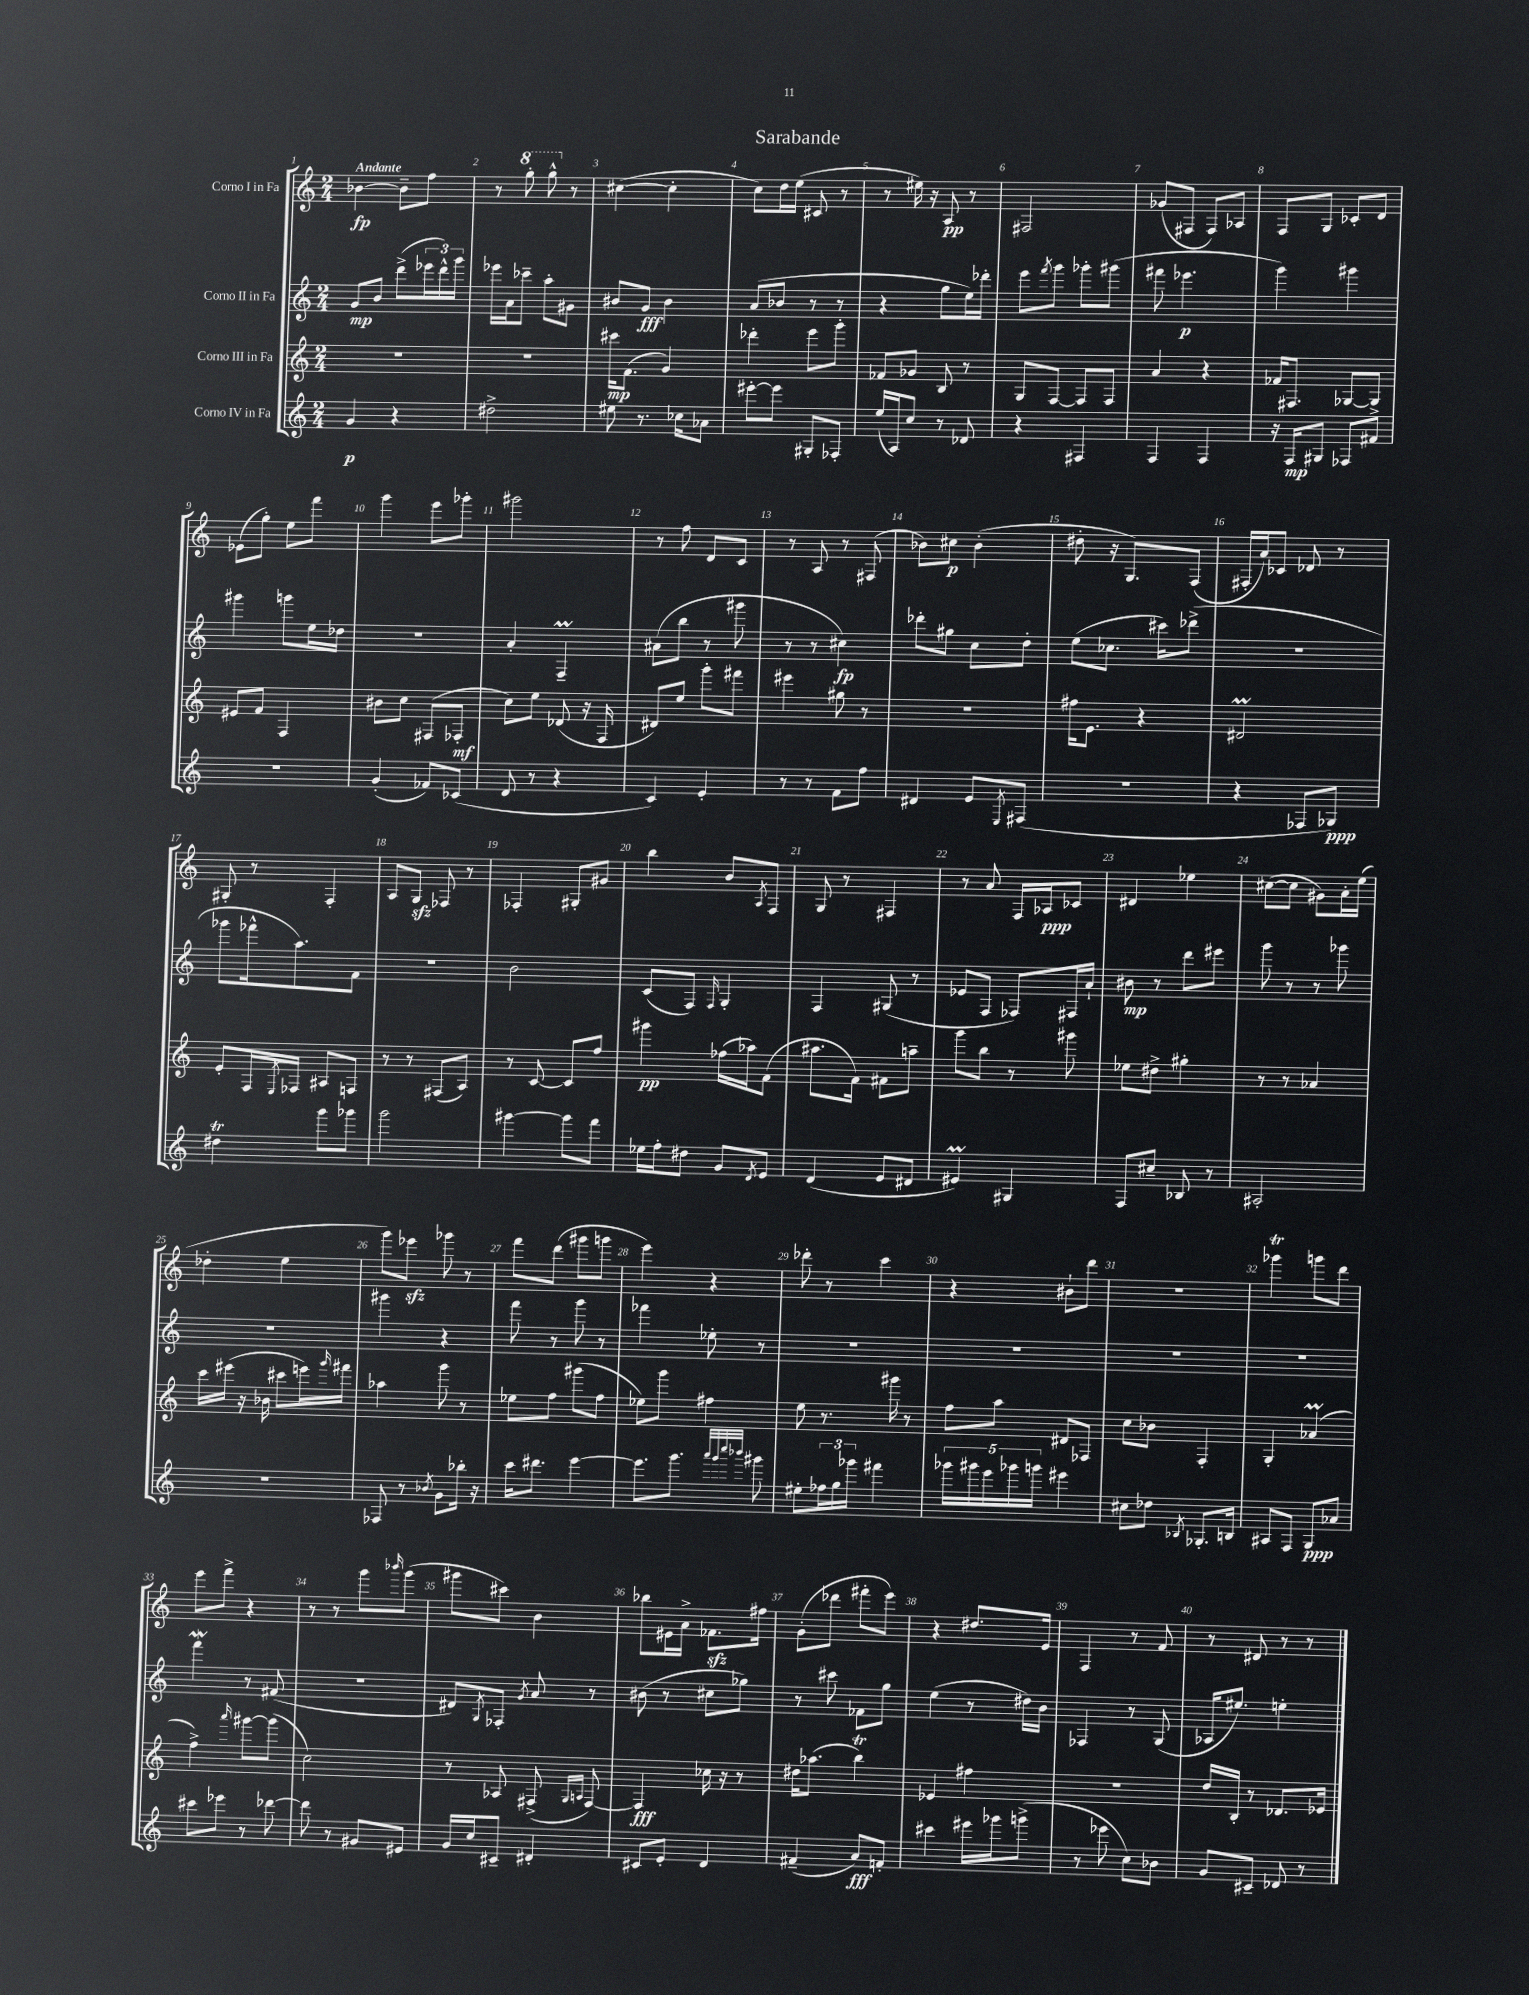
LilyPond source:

\header { title = "Sarabande" }
<<
\new StaffGroup <<
\new Staff = "s0" \with { instrumentName = "Corno I in Fa" } {
    \clef treble \key c \major \numericTimeSignature \time 2/4 \tempo "Andante"
    bes'4~\fp bes'8-- f''8 |
    r8 \ottava #1 g'''8-. g'''8-^ \ottava #0 r8 |
    cis''4~( cis''4-. |
    c''8) d''16 e''16( cis'8 r8 |
    r8 eis''16) r16 a8\pp r8 |
    fis2 |
    ges'8( fis8 fis8) aes8 |
    f8 g8 ces'8-. d'8 |
    ees'8( g''8-.) e''8 f'''8 |
    g'''4 e'''8 ges'''8-. |
    gis'''2 |
    r8 f''8 d'8 c'8 |
    r8 a8 r8 fis8( |
    bes'8) cis''8\p bes'4-.( |
    dis''8-. r16 g8.) f8( |
    fis16-. a'16) ces'8 des'8 r8 |
    gis8-. r8 f4-. |
    a8 g8\sfz fes8 r8 |
    fes4-. gis8-. gis'8 |
    b''4 b'8 \acciaccatura { a8 } f8 |
    g8 r8 fis4 |
    r8 a'8 f16 aes16\ppp ces'8 |
    dis'4 ees''4 |
    cis''8~( cis''8 gis'8) a'16-. e''16( |
    des''4-. e''4 |
    g'''8) ees'''8\sfz ges'''8 r8 |
    f'''8 d'''8( gis'''8 g'''8 |
    e'''4) r4 |
    des'''8-. r8 c'''4 |
    r4 bis'8-! d'''8 |
    R2 |
    ges'''4\trill g'''8 d'''8 |
    e'''8 f'''8-> r4 |
    r8 r8 g'''8 \grace { bes'''16 } g'''8( |
    gis'''8 cis'''8) b'4 |
    bes''8 eis'16 a'16-> fes'8.\sfz fis''16 |
    g'8-.( des'''8 fis'''8-. e'''8) |
    r4 dis''8. e'16 |
    f4 r8 f'8 |
    r8 dis'8 r8 r8 \bar "|." |
}
\new Staff = "s1" \with { instrumentName = "Corno II in Fa" } {
    \clef treble \key c \major \numericTimeSignature \time 2/4
    g'8\mp b'8 d'''8->( \tuplet 3/2 { ees'''16 d'''16-^) g'''16 } |
    ees'''16 a'16 ces'''8-- a''8-. gis'8 |
    bis'8 g'8\fff bis'4 |
    a'8( bes'8 r8 r8 |
    r4 g''8 e''16) des'''16-. |
    e'''8 \acciaccatura { f'''8 } g'''8 ges'''8-. gis'''8( |
    fis'''8 ees'''4.\p |
    g'''4) gis'''4 |
    gis'''4 g'''8 e''16 des''16 |
    R2 |
    a'4-. f4--\prall |
    ais'8( b''8 r8 gis'''8 |
    r8 r8 cis''4\fp) |
    des'''8-. gis''8 c''8 d''8-. |
    e''8( ces''8. cis'''16) des'''8->( |
    r2 |
    ges'''8 fes'''16-^ a''8.) f'8 |
    r2 |
    b'2 |
    c'8( f8) \grace { f16 } g4-. |
    f4 gis8( r8 |
    ees'8 f8 fes8) fis16 a'16-! |
    bis'8\mp r8 d'''8 eis'''8 |
    g'''8 r8 r8 ges'''8 |
    R2 |
    gis'''4 r4 |
    f'''8 r8 g'''8 r8 |
    fes'''4 ees''8-. r8 |
    R2 |
    R2 |
    R2 |
    R2 |
    f'''4\mordent r8 fis'8( |
    R2 |
    dis'8) \acciaccatura { g8 } fes8-. \acciaccatura { g'8 } a'8 r8 |
    bis'8( r8 cis''8 ges''8) |
    r8 cis'''8 fes'8 g''8 |
    e''4( r8 dis''16) b'16 |
    fes4 r8 g8( |
    aes16 eis''8.) e''4-. \bar "|." |
}
\new Staff = "s2" \with { instrumentName = "Corno III in Fa" } {
    \clef treble \key c \major \numericTimeSignature \time 2/4
    R2 |
    R2 |
    cis'''16\mp f'8.( g'4) |
    des'''4-. e'''8 g'''8-. |
    fes'8 ges'8 b8 r8 |
    g8 f8~ f8 f8 |
    a'4 r4 |
    fes'16 fis8. ges8~ ges8-> |
    eis'8 f'8 f4 |
    bis'8 c''8 fis8( fes8-.\mf |
    c''8) e''8 des'8( r16 f16 |
    dis'8) e''8 g'''8-. fis'''8 |
    eis'''4 gis''8 r8 |
    R2 |
    fis''16 e'8. r4 |
    dis'2\prall |
    e'8-. f16 \acciaccatura { e8 } fes16 ais8 f8 |
    r8 r8 fis8( a8) |
    r8 c'8~ c'8 f''8 |
    gis'''4\pp fes''16( aes''16) f'8( |
    ais''8. f'16) fis'8 a''8-- |
    g'''8 b''8 r8 gis'''8 |
    ees''8 dis''8-> gis''4-. |
    r8 r8 aes'4 |
    c'''16 eis'''16( r16 bes'16 cis'''8 e'''16) \grace { g'''16 } fis'''16 |
    aes''4 g'''8 r8 |
    ees''8 f''8 gis'''8( f''8 |
    ees''8) g'''8 fis''4 |
    e''8 r8. gis'''16 r8 |
    f''8 a''8 dis'8 fes8 |
    c''8 bes'8 f4-. |
    g4-. aes'4\prall( |
    f''4->) \grace { a'''16 } gis'''8~ gis'''8( |
    c''2) |
    r8 aes8 fis8->( \grace { g16 a16 } fis8~) |
    fis4\fff ces''16 r16 r8 |
    dis''16 aes''8.( b''4\trill) |
    ees'4 fis''4 |
    r2 |
    d''16 b16-. r8 des'8. ees'16 \bar "|." |
}
\new Staff = "s3" \with { instrumentName = "Corno IV in Fa" } {
    \clef treble \key c \major \numericTimeSignature \time 2/4
    g'4\p r4 |
    dis''2-> |
    eis''8 r8. ces''16 aes'8 |
    eis'''8~-. eis'''8 gis8-. fes8-. |
    e''16( a16) c''8 r8 des'8 |
    r4 fis4 |
    f4 f4 |
    r16 f16\mp gis8 fes8 fis'8 |
    R2 |
    g'4-.( fes'8) ces'8( |
    d'8 r8 r4 |
    c'4) e'4-. |
    r8 r8 f'8 f''8 |
    dis'4 e'8 \acciaccatura { e8 } fis8( |
    R2 |
    r4 fes8 ges8\ppp) |
    dis''4\trill g'''8 ges'''8 |
    g'''2 |
    gis'''4~ gis'''8 f'''8 |
    ees''16 f''16-. dis''8 g'8 \acciaccatura { d'8 } e'8 |
    d'4( e'8 dis'8 |
    eis'4\prall) gis4 |
    f8 cis''8-- bes8 r8 |
    ais2-. |
    R2 |
    fes8 r8 \acciaccatura { bes'8 } g'8 bes''16-. r16 |
    c'''16 dis'''8. e'''4~ |
    e'''8. g'''8. \grace { a'''32 g'''32 c''''32 bes'''32 } gis'''8 |
    eis''8-. \tuplet 3/2 { fes''16 g''16 ges'''16 } fis'''4 |
    \tuplet 5/4 { ges'''16 gis'''16 e'''16 ges'''16 g'''16 } eis'''4 |
    cis''8 des''8 \acciaccatura { bes8 } ges8.-. b16 |
    ais8 f8 g8\ppp aes'8 |
    cis'''8 ees'''8 r8 des'''8~ |
    des'''8 r8 gis'8 eis'8 |
    g'16 c''16 cis'8-- dis'4-. |
    cis'8 e'8-. d'4 |
    fis'4--( a'8\fff) f'8-. |
    cis'''4 eis'''16 ges'''16 g'''8->( |
    r8 ees'''8 c''8) bes'8 |
    g'8 cis'8-- des'8 r8 \bar "|." |
}
>>
>>
\layout { \context { \Score \override BarNumber.break-visibility = ##(#f #t #t) barNumberVisibility = #all-bar-numbers-visible } }
